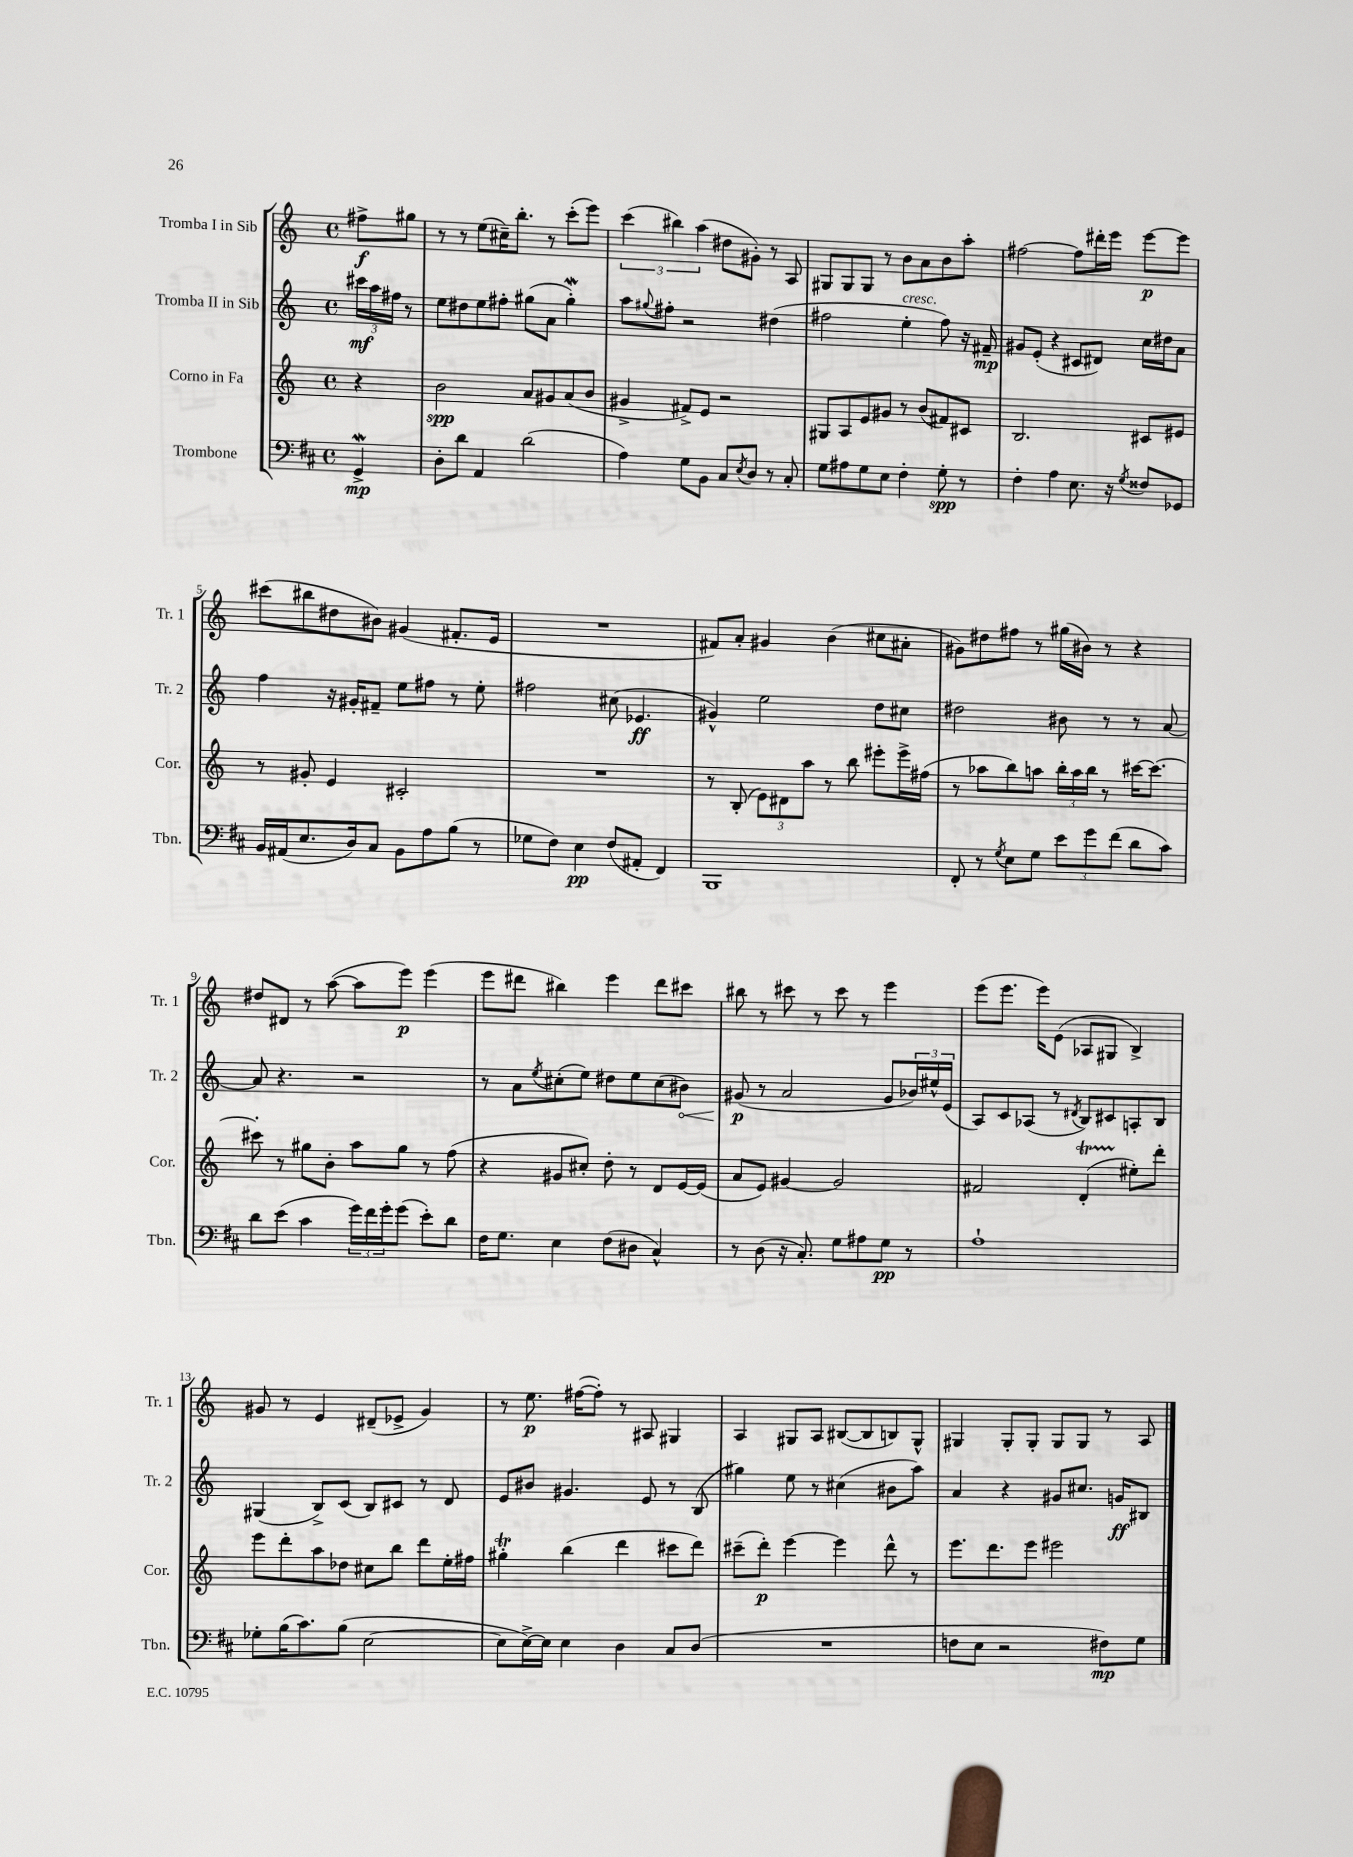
<<
\new StaffGroup <<
\new Staff = "s0" \with { instrumentName = "Tromba I in Sib" shortInstrumentName = "Tr. 1" } {
    \clef treble \key c \major \defaultTimeSignature \time 4/4 \partial 4
    fis''8->\f gis''8 |
    r8 r8 e''8( cis''16--) b''8.-. r8 c'''8-.( e'''8) |
    \tuplet 3/2 { c'''4( bis''4) a''4( } dis''8 gis'8-.) r8 a8 |
    gis8 gis8 gis8 r8 b'8 a'8 b'8 a''8-. |
    fis''2~ fis''8 dis'''16-. e'''16 e'''8~\p e'''8 |
    cis'''8( bis''8 dis''8 bis'8) gis'4( fis'8.-. e'16 |
    R1 |
    fis'8) a'8-. gis'4 b'4( cis''8 ais'8-. |
    gis'8) dis''8 fis''8 r8 gis''16( bis'16) r8 r4 |
    dis''8 dis'8 r8 a''8~( a''8 e'''8\p) e'''4( |
    e'''8 dis'''8 bis''4) e'''4 dis'''8 cis'''8 |
    bis''8 r8 cis'''8 r8 cis'''8 r8 e'''4 |
    e'''8( e'''8. e'''16) e'8( aes8 gis8 b4->) |
    gis'8 r8 e'4 dis'8--( ees'8-> gis'4) |
    r8 e''8.\p fis''16~( fis''8-.) r8 ais8 gis4 |
    a4 gis8 a8 bis8~( bis8 b8) gis8-^ |
    gis4 gis8-. gis8-. gis8 gis8 r8 a8 \bar "|." |
}
\new Staff = "s1" \with { instrumentName = "Tromba II in Sib" shortInstrumentName = "Tr. 2" } {
    \clef treble \key c \major \defaultTimeSignature \time 4/4 \partial 4
    \tuplet 3/2 { cis'''16\mf a''16 fis''16 } r8 |
    e''8 dis''8 e''8 fis''8-. gis''8( a'8 gis''4-.\mordent) |
    a''8 \appoggiatura { gis''8 } fis''8-. r2 dis''4( |
    fis''2 e''4-.^\markup { \italic "cresc." } fis''8) r16 fis'16--\mp |
    gis'8 e'8-.( r4 cis'8 dis'8) c''16 dis''16 a'8 |
    f''4 r16 gis'16-. fis'8-- e''8 fis''8 r8 e''8-. |
    fis''2 cis''8( ees'4.\ff |
    gis'4-^) e''2 d''8 cis''8 |
    dis''2 bis'8 r8 r8 a'8~ |
    a'8 r4. r2 |
    r8 a'8 \acciaccatura { e''8 } cis''8-.( e''8) dis''8 e''8 cis''8( \once \override Hairpin.circled-tip = ##t bis'8\<) |
    gis'8\p\!( r8 a'2 gis'8 \tuplet 3/2 { bes'16) eis''16-^ e'16( } |
    a8) c'8 aes8( r8 \acciaccatura { dis'8 } b8) cis'8 a8-. b8 |
    gis4( b8->) c'8( b8) cis'8 r8 d'8 |
    e'8 bis'8 gis'4. e'8 r8 b8( |
    gis''4) e''8 r8 cis''4( bis'8 a''8) |
    a'4 r4 gis'8 cis''8. g'16\ff bis8 \bar "|." |
}
\new Staff = "s2" \with { instrumentName = "Corno in Fa" shortInstrumentName = "Cor." } {
    \clef treble \key c \major \defaultTimeSignature \time 4/4 \partial 4
    r4 |
    b'2\spp a'8 gis'8 a'8( b'8 |
    gis'4-> fis'8->) e'8 r2 |
    gis8 a8 e'8 gis'8 r8 b'8( fis'8) cis'8 |
    b2. cis'8 eis'8 |
    r8 gis'8-. e'4 cis'2-. |
    R1 |
    r8 b8-.( \tuplet 3/2 { e'8) dis'8 a''8 } r8 b''8 eis'''8-. eis'''16-> fis''16( |
    r8 aes''8 b''8) a''8 \tuplet 3/2 { b''16-. a''16 b''16 } r8 cis'''16~ cis'''8.~ |
    cis'''8-. r8 gis''8 b'8-. a''8 gis''8 r8 f''8( |
    r4 gis'8 cis''8-.) d''8-. r8 d'8 e'16~ e'16( |
    a'8 e'8) gis'4~ gis'2 |
    fis'2 d'4-.\startTrillSpan( eis''8-.\stopTrillSpan) d'''8-. |
    e'''8 d'''8-. a''8 des''8 cis''8 b''8 d'''8 e''16-. fis''16 |
    gis''4-.\trill b''4( d'''4 cis'''8 d'''8) |
    cis'''8--( d'''8-.\p) e'''4~ e'''4 d'''8-^ r8 |
    e'''8. d'''8. e'''8 eis'''2 \bar "|." |
}
\new Staff = "s3" \with { instrumentName = "Trombone" shortInstrumentName = "Tbn." } {
    \clef bass \key d \major \defaultTimeSignature \time 4/4 \partial 4
    g,4->\mordent\mp |
    d8-. d'8 a,4 d'2( |
    a4) g8 b,8 cis8 \acciaccatura { e8 } d8 r8 cis8-. |
    g8 ais8 g8 e8 fis4-. g8-.\spp r8 |
    fis4-. a4 e8. r16 \acciaccatura { g8 } fisis8 ges,8 |
    b,16 ais,16( e8. d16) cis8 b,8 a8 b8( r8 |
    ges8 fis8) e4\pp fis8( ais,8-. fis,4) |
    b,,1 |
    fis,8-. r8 \acciaccatura { g8 } e8 g8 \tuplet 3/2 { e'8 g'8 fis'8( } d'8 cis'8) |
    d'8 e'8( cis'4 \tuplet 3/2 { g'16) fis'16 g'16-. } g'8( e'8-.) d'8 |
    fis16 g8. e4 fis8( dis8 cis4-^) |
    r8 d8( r16 cis8.-.) g8 ais8 g8\pp r8 |
    a1-! |
    ges8-. b16( cis'8.) b8( e2~ |
    e8 e16~->) e16 e4 d4 cis8 d8( |
    R1 |
    f8 e8 r2 fis8\mp) g8 \bar "|." |
}
>>
>>
